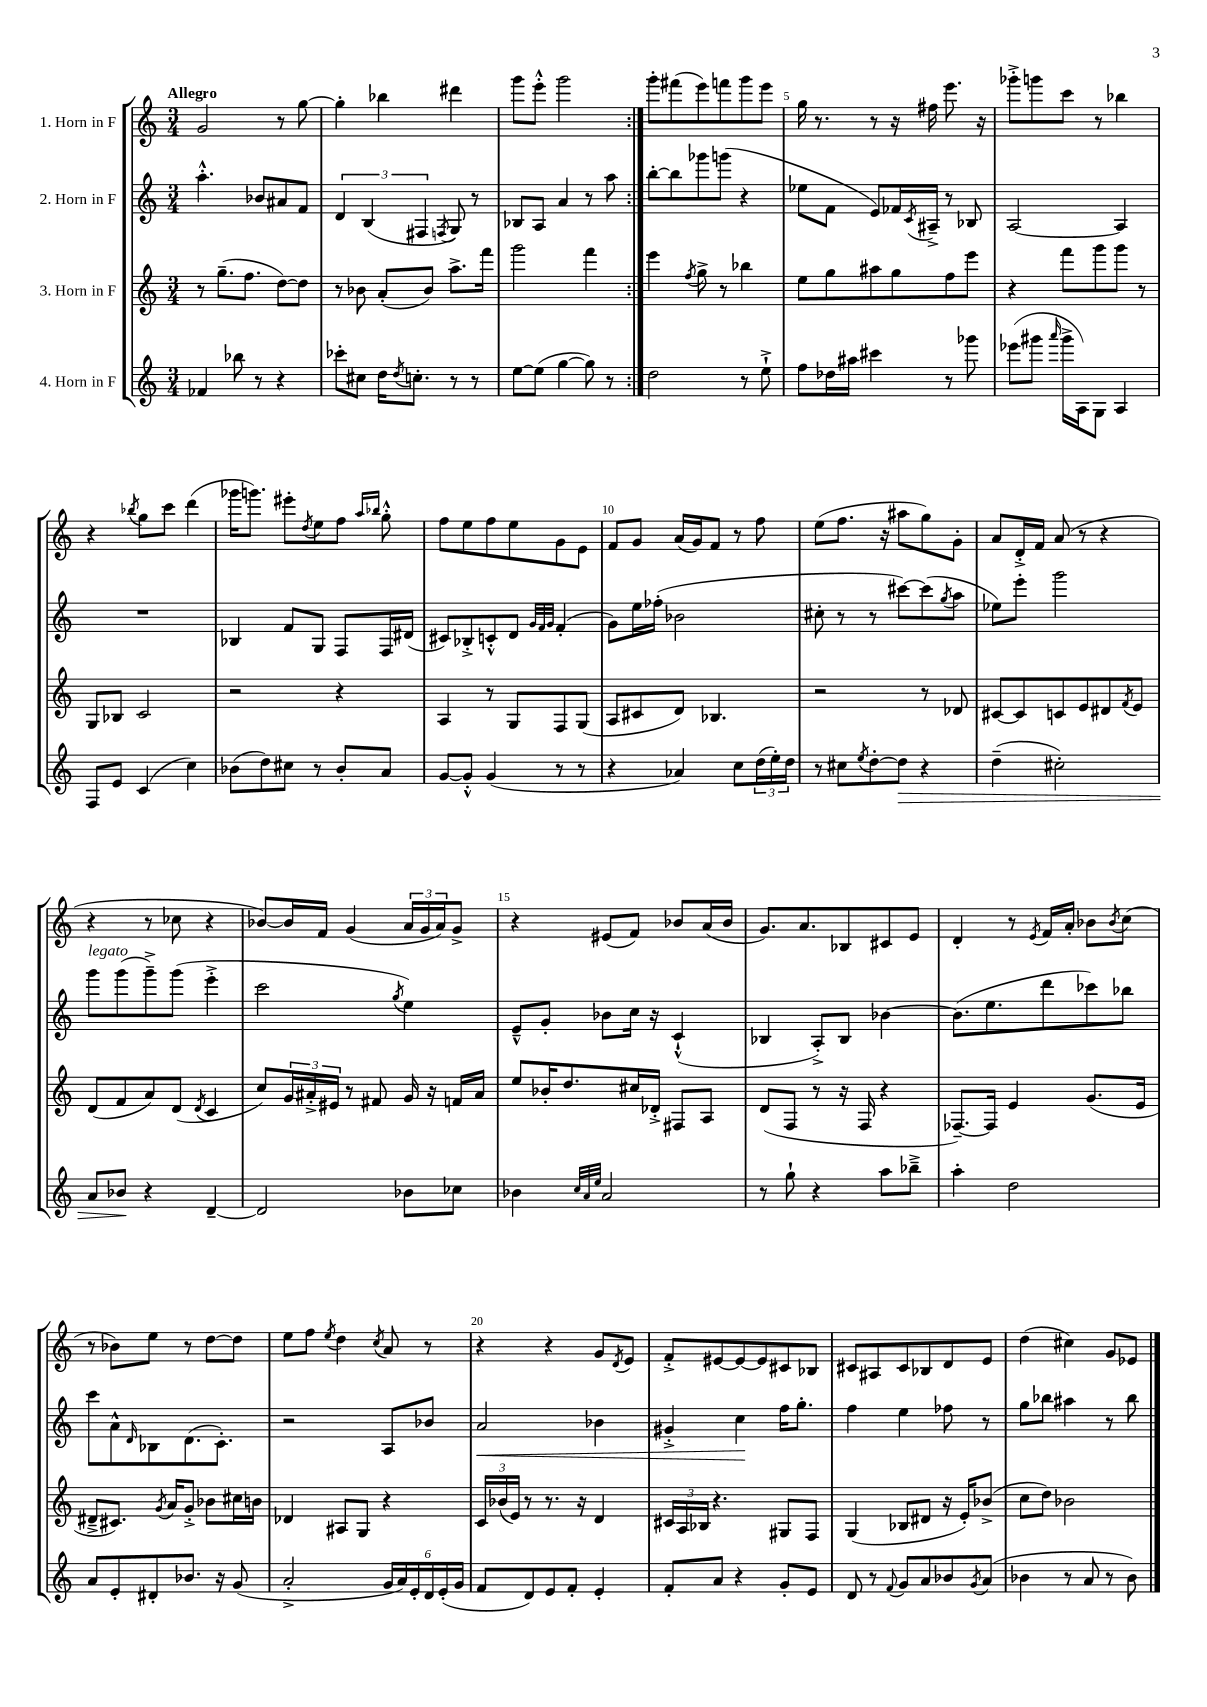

**kern	**kern	**kern	**kern
*staff4	*staff3	*staff2	*staff1
*clefG2	*clefG2	*clefG2	*clefG2
*k[]	*k[]	*k[]	*k[]
*M3/4	*M3/4	*M3/4	*M3/4
4f-/	8r	4.aa'^^\	2g/
.	(8.gg~\L	.	.
8bb-\	.	.	.
.	8.ff\J	.	.
8r	.	8b-/L	.
4r	[8dd\L)	8a#/	8r
.	8dd\]J	8f/J	[8gg\
=	=	=	=
8ccc-'\L	8r	6d/	4gg'\]
8cc#\J	8b-\	.	.
.	.	(6B/	.
16dd\LK	(8a'/L	.	4bb-\
8qdd/	.	.	.
8.cc'\J	.	.	.
.	.	6F#/	.
.	8b-/J)	.	.
.	.	8qF/	.
8r	8.aa^\L	8G/)	4ddd#\
8r	.	8r	.
.	16fff\Jk	.	.
=	=	=	=
[8ee\L	2ggg\	8B-/L	8ggg\L
(8ee\]J	.	8A/J	8eee'^^\J
[4gg\	.	4a/	2ggg\
8gg\])	4fff\	8r	.
8r	.	8aa\	.
=:|!	=:|!	=:|!	=:|!
2dd\	4eee\	[8bb'\L	8ggg'\L
.	.	8bb\]	(8fff#\
.	8qff/	.	.
.	8gg^\	8ggg-\	8eee\)
.	8r	(8ggg\J	8fff\
8r	4bb-\	4r	8ggg\
8ee`^\	.	.	8eee\J
=	=	=	=
8ff\L	8ee\L	8ee-\L	16gg\
.	.	.	8.r
16dd-\L	8gg\	8f\J	.
16aa#\JJ	.	.	.
4ccc#\	8aa#\	8e/L)	8r
.	8gg\	16f-/L	16r
.	.	8qc/	.
.	.	16A#~^/JJ	16ff#\
8r	8ff\	8r	8.eee\
8ggg-\	8eee\J	8B-/	.
.	.	.	16r
=	=	=	=
(8eee-\L	4r	[2A/	8ggg-'^\L
8ggg#\J	.	.	8ggg\
16qqaaa/	.	.	.
16ggg#^\LL	8fff\L	.	8ccc\J
16A\J)	.	.	.
8G\J	8ggg\	.	8r
4A/	8ggg\J	4A/]	4bb-\
.	8r	.	.
=	=	=	=
8F/L	8G/L	2.r	4r
8e/J	8B-/J	.	.
.	.	.	8qbb-/
(4c/	2c/	.	8gg\L
.	.	.	8ccc\J
4cc\)	.	.	(4ddd\
=	=	=	=
(8b-\L	2r	4B-/	16ggg-\LK
.	.	.	8.ggg\J)
8dd\)	.	.	.
8cc#\J	.	8f/L	8eee#'\L
.	.	.	8qdd/
8r	.	8G/J	8ee\
8b-'/L	4r	8F/L	8ff\J
.	.	.	16qqaa/LL
.	.	.	16qqbb-/JJ
8a/J	.	16F/L	8gg'^^\
.	.	(16d#/JJ	.
=	=	=	=
[8g/L	4A/	8c#/L)	8ff\L
8g'^^/]J	.	8B-'^/	8ee\
(4g/	8r	8c'^^/	8ff\
.	8G/L	8d/J	8ee\
.	.	32qqg/LLL	.
.	.	32qqf/	.
.	.	32qqg/JJJ	.
8r	8F/	(4f'/	8g\
8r	(8G/J	.	8e\J
=	=	=	=
4r	8A/L	8g\L)	8f/L
.	8c#/	16ee\L	8g/J
.	.	(16ff-'\JJ	.
4a-/)	8d/J)	2b-\	(16a/LL
.	.	.	16g/J)
.	4.B-/	.	8f/J
8cc\L	.	.	8r
(24dd\L	.	.	8ff\
24ee'\)	.	.	.
24dd\JJ	.	.	.
=	=	=	=
8r	2r	8cc#'\	(8ee\L
8cc#\L	.	8r	8.ff\J
8qee/	.	.	.
[8dd'\	.	8r	.
.	.	.	16r
8dd\]J	.	[8ccc#\L)	8aa#\L
4r	8r	(8ccc#\]	8gg\)
.	.	8qgg/	.
.	8d-/	8aa\J	8g'\J
=	=	=	=
(4dd~\	[8c#/L	8ee-\L)	8a/L
.	8c#/]	8eee'\J	16d'^/L
.	.	.	16f/JJ
2cc#'\)	8c/	2ggg\	(8a/
.	8e/	.	8r
.	8d#/	.	4r
.	8qf/	.	.
.	8e/J	.	.
=	=	=	=
8a/L	(8d/L	8ggg\L	4r
8b-/J	8f/	(8ggg\	.
4r	8a/)	8ggg~^\)	8r
.	(8d/J	(8ggg\J	8cc-\
.	8qd/	.	.
[4d~/	4c/	4eee'^\	4r
=	=	=	=
2d/]	8cc/L)	2ccc\	[8b-/L)
.	24g/L	.	16b-/]L
.	24a#'^/	.	.
.	.	.	16f/JJ
.	24e#/JJ	.	.
.	8r	.	(4g/
.	8f#/	.	.
.	.	8qgg/	.
8b-\L	16g/	4ee\)	24a/LL
.	.	.	24g/
.	16r	.	.
.	.	.	24a/J)
8cc-\J	16f/LL	.	8g^/J
.	16a#/JJ	.	.
=	=	=	=
4b-\	8ee/L	8e~^^/L	4r
.	16b-'/K	8g'/J	.
.	8.dd/	.	.
32qqcc/LLL	.	.	.
32qqa/	.	.	.
32qqee/JJJ	.	.	.
2a/	.	8b-\L	(8e#/L
.	16cc#/L	16cc\Jk	8f/J)
.	16d-'^/JJ	16r	.
.	8F#/L	(4c`^^/	8b-/L
.	8A/J	.	(16a/L
.	.	.	16b-/JJ
=	=	=	=
8r	(8d/L	4B-/	8.g/L)
8gg`\	8F/J	.	.
.	.	.	8.a/
4r	8r	8A'^/L)	.
.	16r	8B-/J	8B-/
.	16F/	.	.
8aa\L	4r	[4b-\	8c#/
8bb-~^\J	.	.	8e/J
=	=	=	=
4aa'\	[8.F-~/L)	(8.b-\]L	4d'/
.	16F-/]Jk	8.ee\	.
2dd\	4e/	.	8r
.	.	.	8qe/
.	.	8ddd\	16f/LL
.	.	.	16a'/JJ
.	(8.g/L	8ccc-\)	8b-\L
.	.	.	8qb-/
.	.	8bb-\J	(8cc\J
.	16e/Jk	.	.
=	=	=	=
8a/L	8d#~^/L	8ccc\L	8r
8e'/	8.c#/J)	8a^^\	8b-\L)
.	.	16qqd/	.
8d#'/	.	8B-\	8ee\J
.	8qg/	.	.
.	16a/LK	.	.
8.b-/J	8g'^/J	(8.d\	8r
.	8b-\L	.	[8dd\L
16r	.	8.c'\J)	.
(8g/	16cc#\L	.	8dd\]J
.	16b\JJ	.	.
=	=	=	=
2a'^/	4d-/	2r	8ee\L
.	.	.	8ff\J
.	.	.	8qee/
.	8A#/L	.	4dd\
.	8G/J	.	.
.	.	.	8qcc/
24g/LL	4r	8A/L	8a/
24a/)	.	.	.
24e'/	.	.	.
24d/	.	8b-/J	8r
(24e'/	.	.	.
24g/JJ	.	.	.
=	=	=	=
8f/L	24c/LL	2a/	4r
.	(24b-/	.	.
.	24e/JJ)	.	.
8d/)	8r	.	.
8e/	8.r	.	4r
8f'/J	.	.	.
.	16r	.	.
4e'/	4d/	4b-\	8g/L
.	.	.	8qd/
.	.	.	8e/J
=	=	=	=
8f'/L	24c#/LL	4g#'^/	8f'^/L
.	24A/	.	.
.	24B-/JJ	.	.
8a/J	4.r	.	[8e#/
4r	.	4cc\	8e#/_
.	.	.	8e#/]
8g'/L	8G#/L	16ff\LK	8c#/
.	.	8.gg'\J	.
8e/J	8F/J	.	8B-/J
=	=	=	=
8d/	(4G/	4ff\	8c#/L
8r	.	.	8A#/
8qqf/	.	.	.
8g/L	8B-/L	4ee\	8c#/
8a/	8d#/J	.	8B-/
8b-/	16r	8ff-\	8d/
.	16e'/LK)	.	.
8qg/	.	.	.
(8a/J	(8b-^/J	8r	8e/J
=	=	=	=
4b-\	8cc\L	8gg\L	(4dd\
.	8dd\J)	8bb-\J	.
8r	2b-\	4aa#\	4cc#\)
8a/	.	.	.
8r	.	8r	8g/L
8b-\)	.	8bb-\	8e-/J
==	==	==	==
*-	*-	*-	*-
